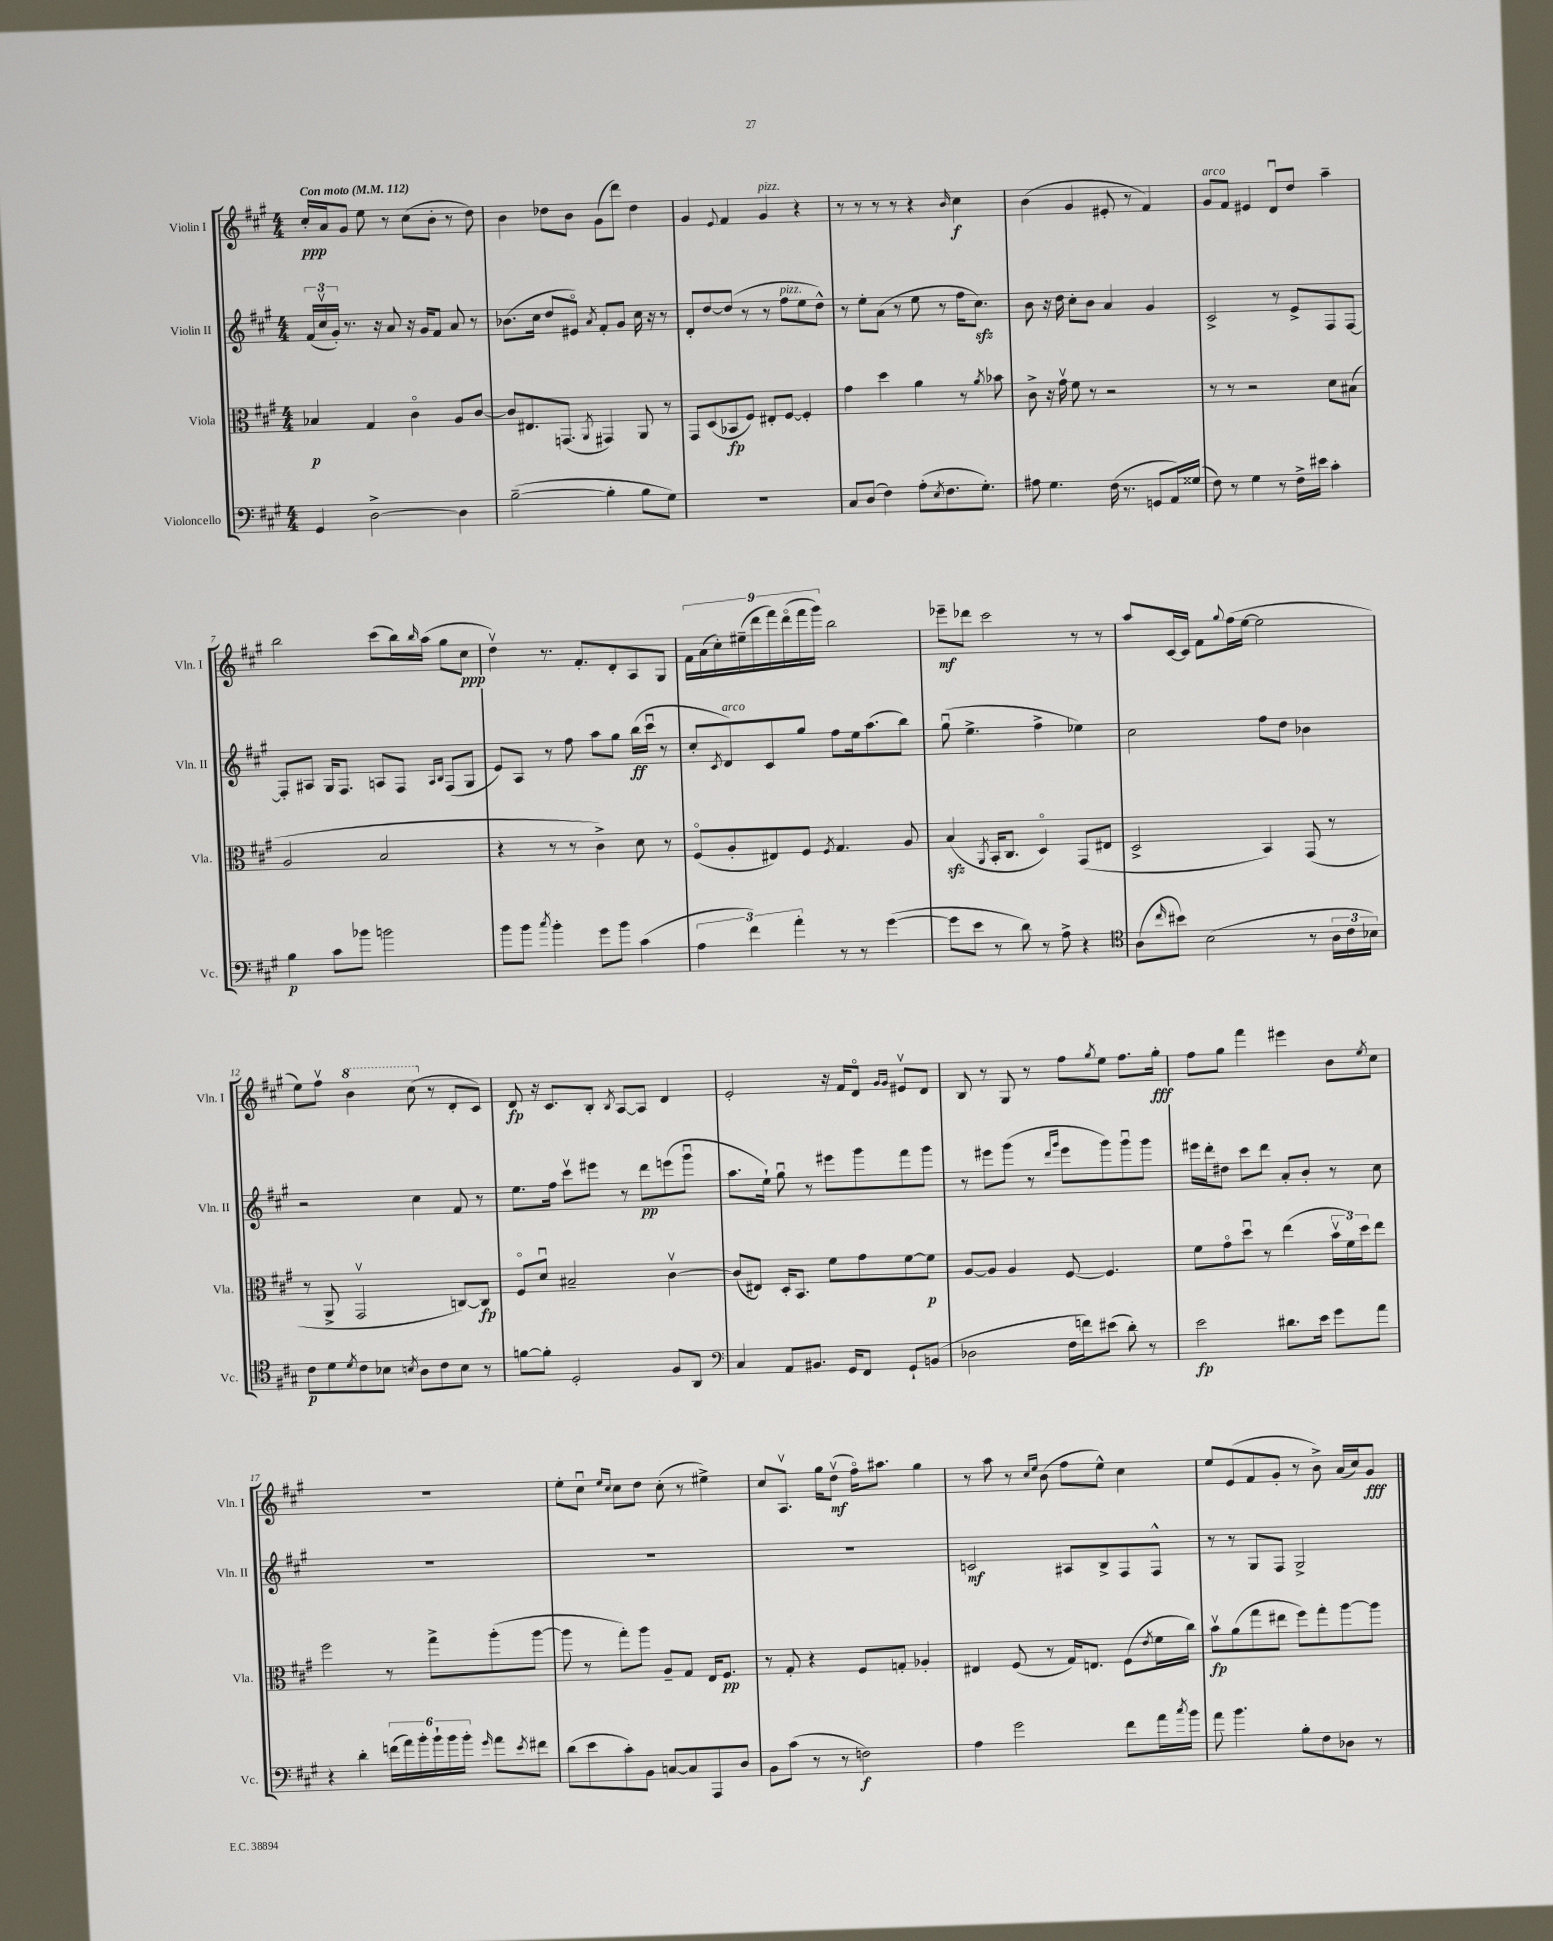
<<
\new StaffGroup <<
\new Staff = "s0" \with { instrumentName = "Violin I" shortInstrumentName = "Vln. I" } {
    \clef treble \key a \major \numericTimeSignature \time 4/4 \tempo "Con moto" 4 = 112
    cis''16-.\ppp a'16 gis'8 e''8 r8 cis''8( b'8-. r8 d''8) |
    b'4 des''8 b'8 gis'8( d'''8) des''4 |
    gis'4 \appoggiatura { e'8 } fis'4 gis'4^\markup { \italic "pizz." } r4 |
    r8 r8 r8 r8 r4 \grace { b'16 } cis''4\f |
    b'4( gis'4 eis'8-. r8 fis'4) |
    gis'8^\markup { \italic "arco" } fis'8 eis'4 d'8\downbow d''8 a''4-- |
    b''2 cis'''8( b''16) \grace { b''16 } a''16( gis''8 cis''8\ppp |
    d''4\upbow) r8. fis'8.-. d'8-. a8 gis8 |
    \tuplet 9/8 { fis'16 a'16( cis''16-.) eis''16--( d'''16 fis'''16) d'''16\flageolet( fis'''16 gis'''16) } b''2 |
    ees'''8--\mf des'''8 cis'''2 r8 r8 |
    a''8 cis'16~ cis'16 fis'8 \appoggiatura { gis''8 } fis''16( e''16~ e''2 |
    e''8) fis''8\upbow \ottava #1 b''4 cis'''8( \ottava #0 r8 d'8-. cis'8) |
    d'8\fp r16 cis'8. b8-. \acciaccatura { b8 } a8~ a8 d'4 |
    e'2-. r16 fis'16 d'8\flageolet \grace { gis'16 gis'16 } eis'8\upbow d'8 |
    b8 r8 gis8 r8 fis''8 \acciaccatura { gis''8 } e''8 fis''8. gis''16-.\fff |
    fis''8 gis''8 fis'''4 eis'''4 b'8 \acciaccatura { e''8 } cis''8 |
    R1 |
    e''8-. cis''8\downbow \grace { e''16 cis''16 } cis''8 d''8 cis''8-.( r8 eis''4->) |
    cis''8 a8.\upbow gis''16 d''8\upbow\mf( fis''16\flageolet) ais''8. gis''4 |
    r8 a''8 r8 \grace { cis''16 e''16 } b'8( fis''8 e''8-^) cis''4 |
    e''8 e'8( fis'8 gis'8-. r8 b'8->) a'16( cis''16) gis'8\fff \bar "|." |
}
\new Staff = "s1" \with { instrumentName = "Violin II" shortInstrumentName = "Vln. II" } {
    \clef treble \key a \major \numericTimeSignature \time 4/4
    \tuplet 3/2 { fis'16( cis''16\upbow gis'16-.) } r8. r16 a'8 r16 gis'16 fis'8 a'8 r8 |
    bes'8.( cis''16 d''8 eis'8\flageolet) \acciaccatura { a'8 } fis'8-. gis'8 cis''16 r16 r8 |
    d'8-. d''8~ d''8( r8 r8 fis''8^\markup { \italic "pizz." } e''8 d''8-^) |
    r8 e''8-. a'8( r8 e''8 r8 fis''16 cis''8.\sfz) |
    b'8 r16 d''16 cis''8-. b'8 a'4 gis'4 |
    cis'2-> r8 e'8-> fis8 fis8~ |
    fis8-. ais8 gis16 fis8. a8 fis8 \grace { a16 b16 } fis8( gis8 |
    e'8) a8 r8 fis''8 a''8 gis''8 b''16\ff( cis'''16\downbow r8 |
    cis''8-. \acciaccatura { cis'8 } d'8^\markup { \italic "arco" }) cis'8 gis''8 fis''8 e''16 a''8.( b''8) |
    gis''8\downbow( e''4.-> fis''4-> ees''4) |
    cis''2 fis''8 d''8 bes'4 |
    r2 cis''4 fis'8 r8 |
    e''8. fis''16 cis'''8\upbow eis'''8 r8 d'''8\pp e'''8( gis'''8\downbow |
    a''8. e''16-!) gis''8\downbow r8 eis'''8 gis'''8 fis'''8 gis'''8 |
    r8 eis'''8 gis'''8( r8 \grace { d'''16 gis'''16 } eis'''8 gis'''8) gis'''8\downbow gis'''8 |
    eis'''16 d'''16-. dis''8 cis'''8 d'''8 a'8-. b'8-. r8 cis''8 |
    R1 |
    R1 |
    R1 |
    c'2\mf ais8 b8-> fis8 fis8-^ |
    r8 r8 gis8 fis8 gis2-> \bar "|." |
}
\new Staff = "s2" \with { instrumentName = "Viola" shortInstrumentName = "Vla." } {
    \clef alto \key a \major \numericTimeSignature \time 4/4
    bes4\p gis4 cis'4\flageolet a8 cis'8~ |
    cis'8 eis8. g,8.( \acciaccatura { a,8 } gis,4) a,8 r8 |
    gis,8 d8( bes,8\fp fis8) eis8-. fis8~ fis4-. |
    gis'4 d''4 a'4 r8 \acciaccatura { a'8 } bes'8 |
    cis'8-> r16 gis'16\upbow fis'8 r8 r2 |
    r8 r8 r2 d'8 bis8( |
    a2 b2 |
    r4 r8 r8 cis'4->) d'8 r8 |
    fis8\flageolet( a8-. eis8) fis8 \acciaccatura { fis8 } gis4. a8 |
    b4\sfz( \acciaccatura { a,8 } b,16-. cis8. d4\flageolet) gis,8( eis8 |
    d2-> b,4) gis,8( r8 |
    r8 a,8-> gis,2\upbow c8~) c8\fp |
    fis8\flageolet d'8\downbow bis2-- cis'4~\upbow |
    cis'8( eis8) d16-. b,8. fis'8 gis'8 fis'8~ fis'8\p |
    a8~ a8 a4 fis8~ fis4. |
    fis'8 gis'8\flageolet d''8\downbow r8 e''4( \tuplet 3/2 { b'16\upbow fis'16) d''16 } e''8 |
    fis''2 r8 gis''8-> a''8-.( a''8~ |
    a''8 r8 gis''8-.) a''8 a8-- gis8 e16 fis8.\pp |
    r8 gis8-. r4 fis8 g8-. aes4-. |
    eis4 fis8( r8 gis16) e8. fis8( \acciaccatura { e'8 } fis'16 cis''16) |
    b'8\upbow\fp a'8( gis''8 eis''8 fis''8) gis''8-. a''8~ a''8 \bar "|." |
}
\new Staff = "s3" \with { instrumentName = "Violoncello" shortInstrumentName = "Vc." } {
    \clef bass \key a \major \numericTimeSignature \time 4/4
    gis,4 d2~-> d4 |
    b2~--( b4-. b8 gis8) |
    R1 |
    cis8 d8( fis4) a8-.( \acciaccatura { e8 } fis8. gis8.-.) |
    ais8 gis4. fis16( r8. g,8 a,16) gisis16( |
    fis8) r8 gis4 r8 fis16-> eis'16 cis'4-. |
    b4\p cis'8 bes'8 b'2 |
    b'8 b'8 \acciaccatura { cis''8 } b'4-. gis'8 b'8 cis'4( |
    \tuplet 3/2 { a4 fis'4) a'4-. } r8 r8 gis'4~( |
    gis'8 e'8 r8 d'8) r8 a8-> r4 |
    \clef tenor a8( \grace { cis''16 } bis'8) b2( r8 \tuplet 3/2 { a16 cis'16 bes16) } |
    cis'8\p d'8 \acciaccatura { d'8 } cis'8 bes8 \acciaccatura { b8 } a8 cis'8 b8 r8 |
    f'8~ f'8-. d2-. fis8 a,8 |
    \clef bass cis4 a,8 bis,8. gis,16 fis,8 gis,8-! b,8( |
    des2 fis16 f'16) eis'8( d'8-.) r8 |
    e'2\fp dis'8. e'16 gis'8 a'8 |
    r4 d'4-. \tuplet 6/4 { f'16( a'16) b'16-. b'16-! b'16 b'16-. } \grace { gis'16 } a'8 \acciaccatura { e'8 } fis'8 |
    d'8( e'8 cis'8-.) b,8 c8~ c8 a,,8 d8 |
    b,8 cis'8( r8 r8 f2\f) |
    a4 gis'2 fis'8 a'16 \acciaccatura { cis''8 } b'16 |
    a'8 b'4. b8-. fis8 des8 r8 \bar "|." |
}
>>
>>
